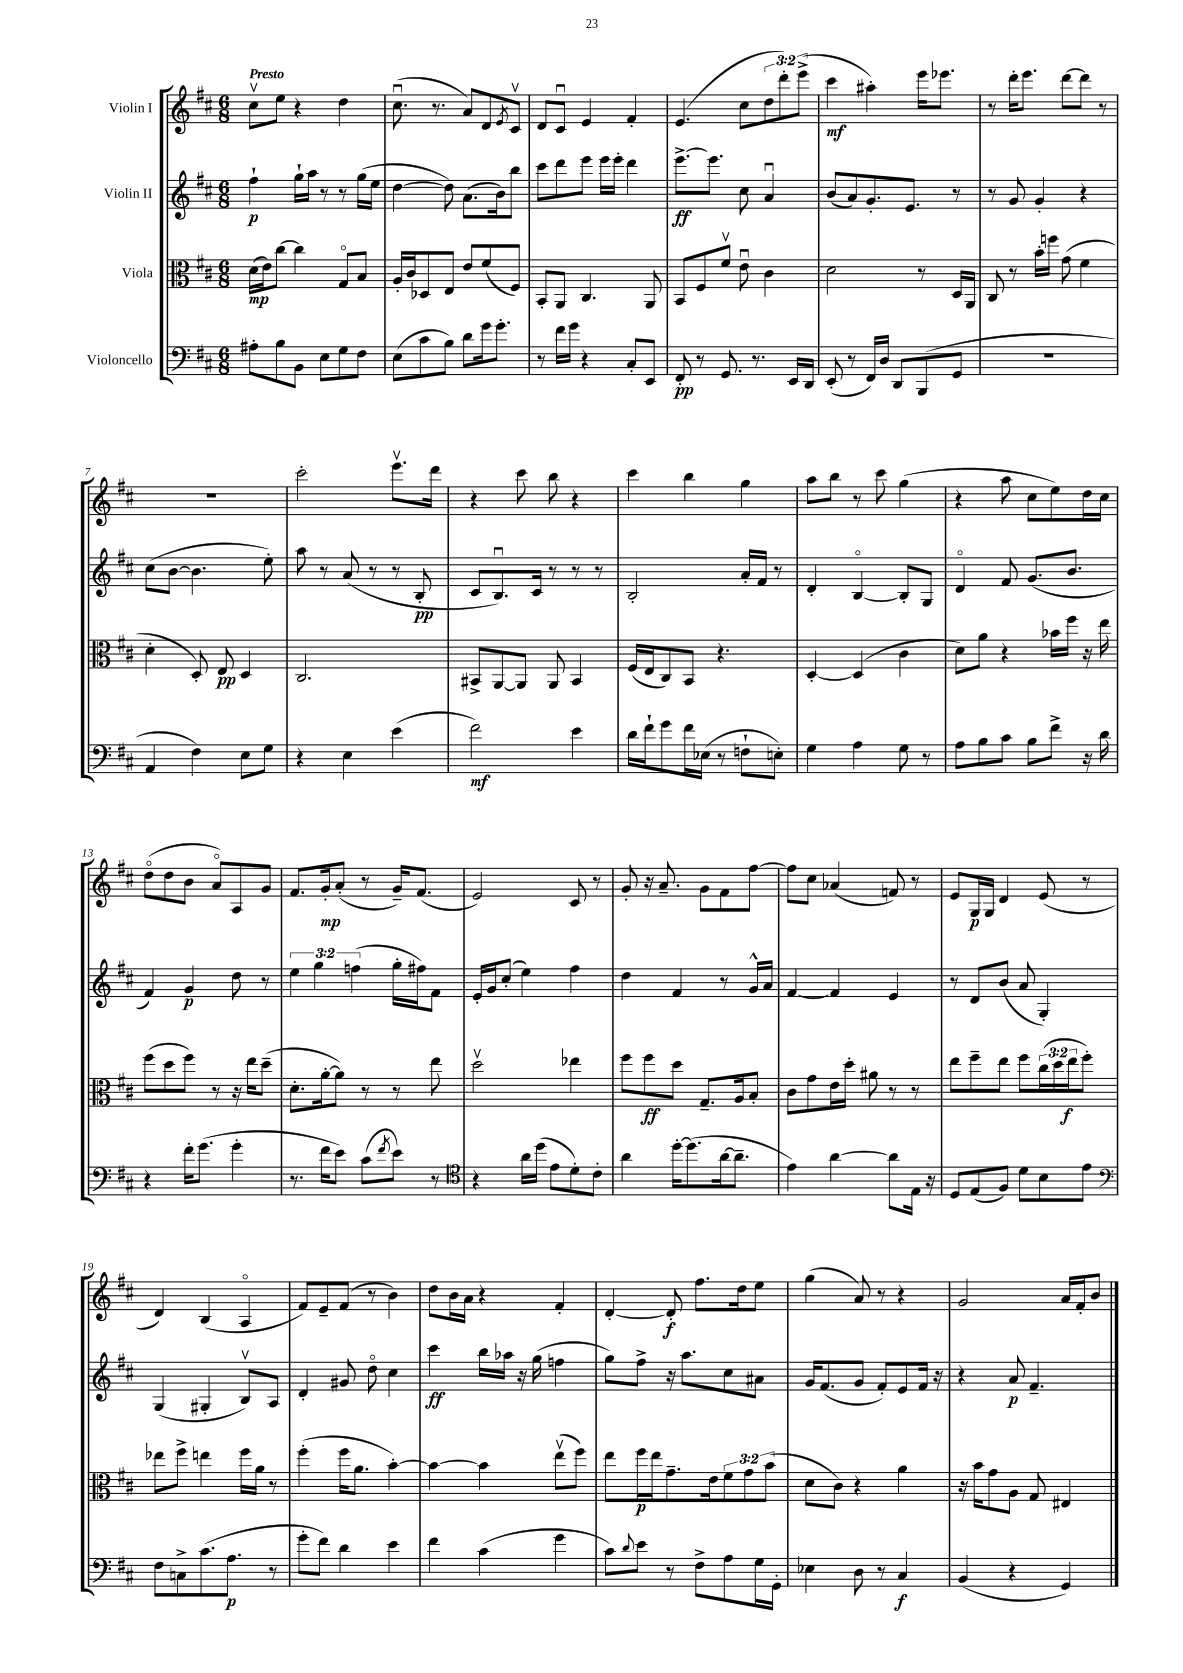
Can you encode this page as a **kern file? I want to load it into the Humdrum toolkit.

**kern	**kern	**kern	**kern
*staff4	*staff3	*staff2	*staff1
*clefF4	*clefC3	*clefG2	*clefG2
*k[f#c#]	*k[f#c#]	*k[f#c#]	*k[f#c#]
*M6/8	*M6/8	*M6/8	*M6/8
8A#'	(16d	4ff#`	8cc#v
.	16e)	.	.
8B	[8cc#	.	8ee
8BB	4cc#]	16gg`	4r
.	.	16aa	.
8E	.	8r	.
8G	8Go	8r	4dd
8F#	8B	(16gg	.
.	.	16ee	.
=	=	=	=
(8E	16A'	[4dd	(8.cc#u
.	16c#	.	.
8c#	8D-	.	.
.	.	.	8.r
8B)	8E	8dd])	.
8d	8e	(8.a	8a)
16g	(8f#	.	8d
8.g'	.	16b)	.
.	.	.	8qe
.	8F#)	8bb	8c#v
=	=	=	=
8r	8BB'	8ccc#	8d
16f#	8AA	8ddd	8c#u
16g	.	.	.
4r	4.C#	8eee	4e
.	.	16eee	.
.	.	16eee'	.
8C#'	.	4ddd	4f#'
8EE	8AA	.	.
=	=	=	=
8FF#'	8BB	[8.eee^	(4.e
8r	8F#	.	.
.	.	8.eee]	.
8.GG	8f#v	.	.
.	8eu	8cc#	8cc#
8.r	.	.	.
.	4c#	4au	12dd
.	.	.	12ddd')
16EE	.	.	.
.	.	.	(12eee^
16DD	.	.	.
=	=	=	=
(8EE'	2d	(8b	4ccc#
8r	.	8a)	.
16FF#)	.	8.g'	4aa#')
16D	.	.	.
8DD	.	.	.
.	.	8.e	.
(8BBB	8r	.	16eee
.	.	.	8.eee-
8GG	16D	8r	.
.	16AA	.	.
=	=	=	=
2.r	8C#	8r	8r
.	8r	8g	16ddd'
.	.	.	8.eee
.	16b'	4g'	.
.	16ff	.	.
.	(8g	.	[8ddd
.	4f#	4r	8ddd]
.	.	.	8r
=	=	=	=
4AA	4d'	(8cc#	2.r
.	.	[8b	.
4F#)	8D')	4.b]	.
.	8E	.	.
8E	4D	.	.
8G	.	8ee')	.
=	=	=	=
4r	2.C#	8aa	2ccc#'
.	.	8r	.
4E	.	(8a	.
.	.	8r	.
(4e	.	8r	8.eeev
.	.	8B'	.
.	.	.	16ddd
=	=	=	=
2f#)	8BB#^	8c#	4r
.	[8AA	8.Bu)	.
.	8AA]	.	8ccc#
.	.	16c#	.
.	8AA	8r	8bb
4e	4BB#	8r	4r
.	.	8r	.
=	=	=	=
16d	(16F#	2B'	4ccc#
16f#`	16E	.	.
8g	8C#)	.	.
16f#	8BB	.	4bb
(16E-	.	.	.
8r	4.r	.	.
8F`	.	16a'	4gg
.	.	16f#	.
8E')	.	8r	.
=	=	=	=
4G	[4D'	4d'	8aa
.	.	.	8bb
4A	(4D]	[4Bo	8r
.	.	.	8ccc#
8G	4c#	8B']	(4gg
8r	.	8G	.
=	=	=	=
8A	8d)	4do	4r
8B	8a	.	.
8c#	4r	8f#	8aa
8B	.	(8.g	8cc#
8f#^	16b-	.	8ee)
.	16ff#	8.b	.
16r	16r	.	16dd
16d	16ee	.	16cc#
=	=	=	=
4r	(8ff#	4f#)	(8ddo
.	8dd	.	8dd
16f#'	8ff#)	4g	8b
(8.g	.	.	.
.	8r	.	8ao)
4g'	16r	8dd	8A
.	16ee	.	.
.	(8dd~	8r	8g
=	=	=	=
8.r	8.d'	6ee	8.f#
.	.	6gg	.
16f#	[16a'	.	16g'
8e)	8a])	.	(8a'
.	.	(6ff	.
(8c#	8r	.	8r
8qf#	.	.	.
8e)	8r	16gg'	16g~)
.	.	16ff#)	(8.f#
8r	8ee	8f#	.
=	=	=	=
*clefC4	*	*	*
4r	2ddv	16e'	2e)
.	.	16g	.
.	.	(8cc#'	.
16a	.	4ee)	.
(16dd	.	.	.
8e	.	.	.
8d')	4ee-	4ff#	8c#
8c#'	.	.	8r
=	=	=	=
4a	8ff#	4dd	8g'
.	8ff#	.	16r
.	.	.	8.a~
[16dd'	8dd	4f#	.
(8.dd]	.	.	.
.	8.G~	.	8g
[16a	.	8r	8f#
8.a~]	16A	.	.
.	8B'	16g^^	[8ff#
.	.	16a	.
=	=	=	=
4e)	8c#	[4f#	8ff#]
.	8g	.	8cc#
[4a	16e	4f#]	(4a-
.	16dd'	.	.
.	8a#	.	.
8a]	8r	4e	8f)
16E	8r	.	8r
16r	.	.	.
=	=	=	=
8D	8ee	8r	8e
(8E	8ff#~	8d	16G
.	.	.	16G
8F#)	8ee	(8b	4d
8d	8ff#	8a	.
8B	(24cc#	4G')	(8e
.	24dd	.	.
.	24ee	.	.
8e	8ff#')	.	8r
=	=	=	=
*clefF4	*	*	*
8F#	8ee-	(4G	4d)
8C^	8ff#^	.	.
(8.c#	4ee	4G#'	(4B
8.A	.	.	.
.	16ff#	8Bv)	4Ao
.	16a	.	.
8r	8r	8A	.
=	=	=	=
8g'	(4ff#'	4d'	8f#)
8f#)	.	.	8e~
4d	16ff#	8g#	(8f#
.	8.a	.	.
.	.	8ddo	8r
4e	[4b')	4cc#	4b)
=	=	=	=
4f#	4b_	4ccc#	8dd
.	.	.	16b
.	.	.	16a
(4c#	4b]	16bb	4r
.	.	16aa-	.
.	.	16r	.
.	.	(16gg	.
4g	(8eev	4ff	4f#'
.	8ff#)	.	.
=	=	=	=
8c#)	8ee	8gg)	[4d'
8qqd	.	.	.
8e	16ff#	8ff#^	.
.	16ee	.	.
8r	8.g~	16r	8d']
.	.	8.aa	.
8F#^	.	.	8.ff#
.	16e	.	.
8A	12f#	8cc#	.
.	.	.	16dd
.	12g	.	.
16G	.	8a#	8ee
.	(12b	.	.
16GG'	.	.	.
=	=	=	=
4E-	8d	16g	(4gg
.	.	(8.f#	.
.	8c#)	.	.
8D	4r	8g	8a)
8r	.	8f#')	8r
4C#	4a	8e	4r
.	.	16f#	.
.	.	16r	.
=	=	=	=
(4BB	16r	4r	2g
.	16b	.	.
.	8g	.	.
4r	8A	8a	.
.	8G	4.f#~	.
4GG)	4E#	.	16a
.	.	.	16f#'
.	.	.	8b
==	==	==	==
*-	*-	*-	*-
